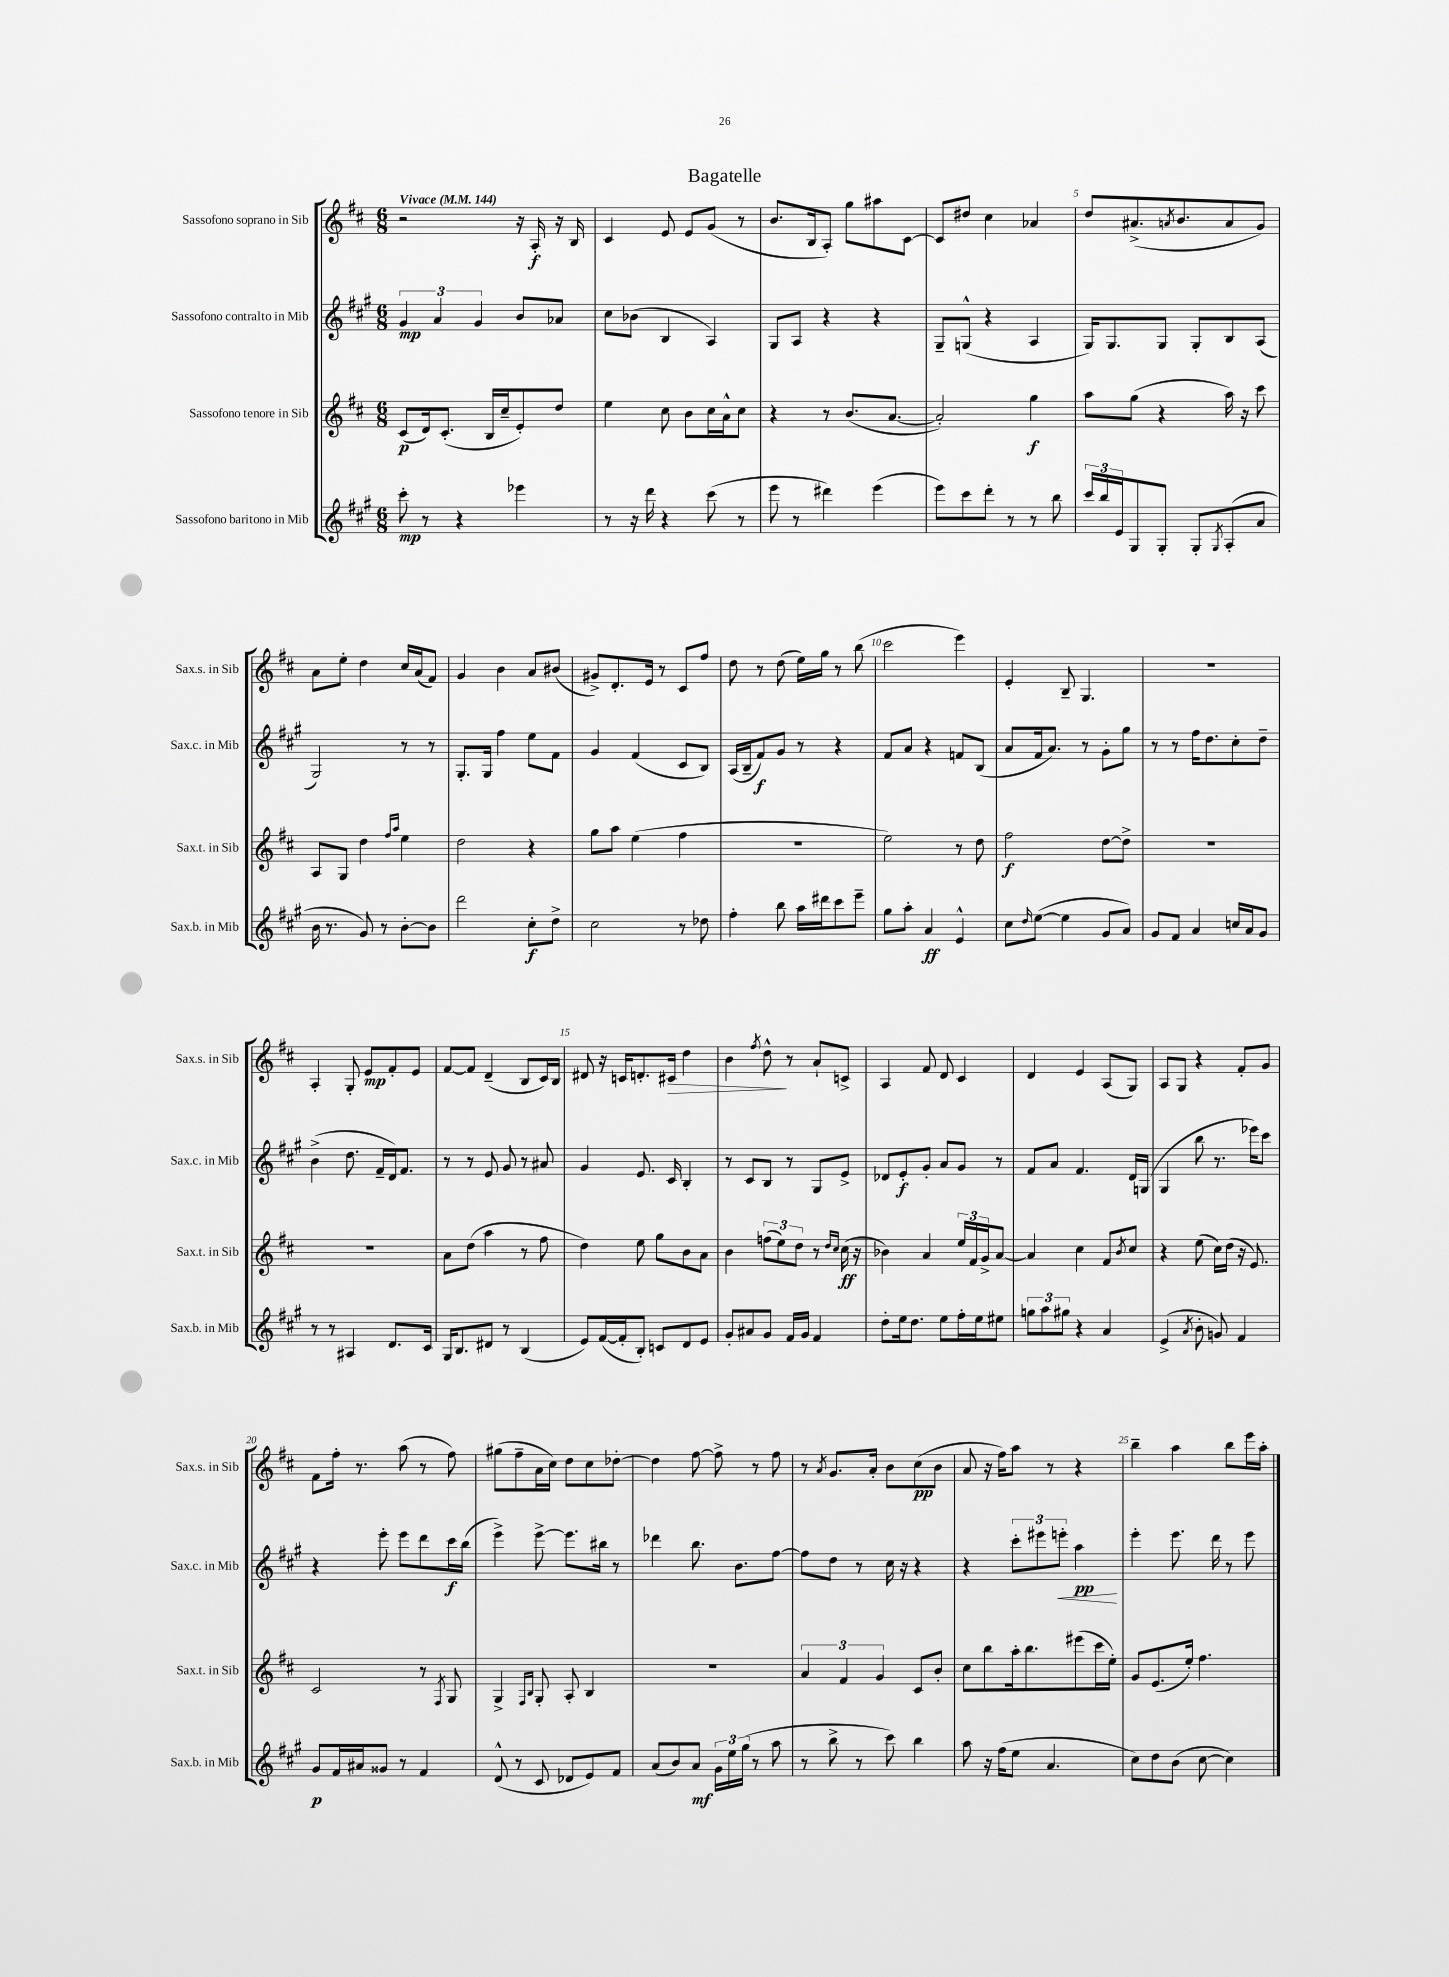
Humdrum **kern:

**kern	**kern	**kern	**kern
*staff4	*staff3	*staff2	*staff1
*clefG2	*clefG2	*clefG2	*clefG2
*k[f#c#g#]	*k[f#c#]	*k[f#c#g#]	*k[f#c#]
*M6/8	*M6/8	*M6/8	*M6/8
*MM144	*MM144	*MM144	*MM144
8ccc#'\	(8c#/L	6g#/	2r
8r	16d/k)	.	.
.	.	6a/	.
.	(8.c#'/J	.	.
4r	.	.	.
.	.	6g#/	.
.	16B/LL	.	.
.	16cc#~/J	.	.
4eee-\	8e'/)	8b/L	16r
.	.	.	16A'/
.	8dd/J	8a-/J	16r
.	.	.	16B/
=	=	=	=
8r	4ee\	8cc#\L	4c#/
16r	.	(8b-\J	.
16ddd\	.	.	.
4r	8cc#\	4B/	8e/
.	8b\L	.	8e/L
(8ccc#\	16cc#\L	4A/)	(8g/J
.	16a^^\J	.	.
8r	8cc#\J	.	8r
=	=	=	=
8eee\	4r	8G#/L	8.b/L
8r	.	8A/J	.
.	.	.	16B/k
4ddd#\)	8r	4r	8A'/J)
.	(8.b/L	.	8gg\L
(4eee\	.	4r	8aa#\
.	[8.a/J	.	.
.	.	.	[8c#\J
=	=	=	=
8eee\L)	2a'/])	8G#~/L	8c#/]L
8ccc#\	.	(8G^^/J	8dd#/J
8ddd'\J	.	4r	4cc#\
8r	.	.	.
8r	4gg\	4A/	4a-/
8bb\	.	.	.
=	=	=	=
24ccc#/LL	8aa\L	16G#/LK)	8dd/L
24bb/	.	.	.
.	.	8.G#/	.
24e/J	.	.	.
8G#/	(8gg\J	.	(8.a#^/
8G#'/J	4r	8G#/J	.
.	.	.	8qa/
.	.	.	8.b/
8G#'/L	.	8G#'/L	.
8qG#/	.	.	.
(8A'/	16aa\)	8B/	8a/
.	16r	.	.
8a/J	8ccc#\	(8A/J	8g/J)
=	=	=	=
16b\	8A/L	2G#/)	8a\L
8.r	.	.	.
.	8G/J	.	8ee'\J
8g#/)	4dd\	.	4dd\
8r	.	.	.
.	16qqff#/LL	.	.
.	16qqaa/JJ	.	.
[8b'\L	4ee\	8r	16cc#/LL
.	.	.	(16a/J
8b\]J	.	8r	8f#/J)
=	=	=	=
2ddd\	2dd\	8.G#'/L	4g/
.	.	16G#/Jk	.
.	.	4ff#\	4b\
8cc#'\L	4r	8ee\L	8a/L
8dd^\J	.	8f#\J	(8b#/J
=	=	=	=
2cc#\	8gg\L	4g#/	8g#^/L)
.	8aa\J	.	8.d'/
.	(4ee\	(4f#/	.
.	.	.	16e/Jk
.	.	.	8r
8r	4ff#\	8c#/L	8c#/L
8dd-\	.	8B/J)	8ff#/J
=	=	=	=
4ff#'\	2.r	(16A/LL	8dd\
.	.	16B~/J	.
.	.	8f#/)	8r
8bb\	.	8g#/J	(8dd\
16aa\LL	.	8r	16ee\LL)
16ddd#\J	.	.	16gg\JJ
8ccc#\	.	4r	8r
8eee~\J	.	.	(8bb\
=	=	=	=
8gg#\L	2ee\)	8f#/L	2ccc#\
8aa'\J	.	8a/J	.
4a/	.	4r	.
4e^^/	8r	8f/L	4eee\)
.	8dd\	(8B/J	.
=	=	=	=
8cc#\L	2ff#\	8a/L	4e'/
16qqdd/	.	.	.
([8ee\J	.	16f#/k	.
.	.	8.a/J)	.
4ee\]	.	.	8B~/
.	.	8r	4.G/
8g#/L	[8dd\L	8g#'\L	.
8a/J)	8dd^\]J	8gg#\J	.
=	=	=	=
8g#/L	2.r	8r	2.r
8f#/J	.	8r	.
4a/	.	16ff#\LK	.
.	.	8.dd\	.
16cc/LL	.	8cc#'\	.
16a/J	.	.	.
8g#/J	.	8dd~\J	.
=	=	=	=
8r	2.r	(4b^\	4A'/
8r	.	.	.
4A#/	.	8.dd\	8G'/
.	.	.	8e/L
.	.	16f#~/LL	.
8.d/L	.	16d/J)	8f#'/
.	.	8.f#/J	.
.	.	.	8e/J
16c#/Jk	.	.	.
=	=	=	=
16G#/LK	8a\L	8r	[8f#/L
8.B/	.	.	.
.	(8dd\J	8r	8f#/]J
8d#/J	4aa\	8e/	(4d~/
8r	.	8g#/	.
(4B/	8r	8r	8B/L
.	8ff#\	8a#/	16c#/L)
.	.	.	16B/JJ
=	=	=	=
8e/L)	4dd\)	4g#/	8d#/
([16f#/L	.	.	16r
16f#'/]J	.	.	16c/LK
8B'/J)	8ee\	8.e/	8.d'/
8c/L	8gg\L	.	.
.	.	16c#/	16c#/Jk
8d/	8b\	4B'/	4dd\
8e/J	8a\J	.	.
=	=	=	=
8g#'/L	4b\	8r	4b\
8a#/	.	8c#/L	.
.	.	.	8qff#/
8g#/J	(12ff\L	8B/J	8dd^^\
.	12ee\)	.	.
16f#/LL	.	8r	8r
.	12dd\J	.	.
16g#/JJ	.	.	.
4f#/	8r	8G#/L	8a`/L
.	16qqdd/LL	.	.
.	16qqcc#/JJ	.	.
.	(16cc#\	8e^/J	8c^/J
.	16r	.	.
=	=	=	=
8dd'\L	4b-\)	8d-/L	4A/
16ee\k	.	8e'/	.
8.dd\J	.	.	.
.	4a/	8g#'/J	8f#/
8ee\L	.	8a/L	8d/
16ff#'\L	24ee/LL	8g#/J	4c#/
.	24f#/	.	.
16ee\J	.	.	.
.	24g^/J	.	.
8ee#\J	[8a/J	8r	.
=	=	=	=
12gg\L	4a/]	8f#/L	4d/
12aa\	.	.	.
.	.	8a/J	.
12gg#\J	.	.	.
4r	4cc#\	4.f#/	4e/
4a/	8f#/L	.	(8A/L
.	8qb/	.	.
.	8cc#/J	16d/LL	8G/J)
.	.	(16G/JJ	.
=	=	=	=
(4e^/	4r	4G#/	8A/L
.	.	.	8G/J
8qa/	.	.	.
8b'\	(8ee\	8bb\	4r
8g/)	16cc#\LL)	8.r	.
.	(16dd\JJ	.	.
4f#/	16r	.	8f#'/L
.	8.e/)	16eee-\LK)	.
.	.	8ccc#\J	8g/J
=	=	=	=
8g#/L	2c#/	4r	8f#\L
16f#/L	.	.	16ff#'\Jk
16a#/J	.	.	8.r
8g##/J	.	8eee'\	.
8r	.	8eee\L	(8aa\
4f#/	8r	8ddd\	8r
.	8qF#/	.	.
.	8G/	16ccc#\L	8ff#\)
.	.	(16bb\JJ	.
=	=	=	=
(8d^^/	4G^/	4eee^\)	(8gg#\L
8r	.	.	8ff#~\
.	16qqF#/LL	.	.
.	16qqB/JJ	.	.
8c#/	8G'/	[8eee^\	16a\L
.	.	.	16cc#\JJ)
8d-/L	8A'/	8.eee\]L	8dd\L
8e/)	4B/	.	8cc#\
.	.	16bb#\Jk	.
8f#/J	.	8r	[8dd-'\J
=	=	=	=
(8a/L	2.r	4ddd-\	4dd-\]
8b/)	.	.	.
8a/J	.	8.bb\	[8ff#\
24g#\LL	.	.	8ff#^\]
24ee\	.	.	.
.	.	8.b\L	.
(24gg#\JJ	.	.	.
8r	.	.	8r
8aa\	.	[8ff#\J	8ff#\
=	=	=	=
8r	6a/	8ff#\]L	8r
.	.	.	8qa/
8bb^\	.	8dd\J	8.g/L
.	6f#/	.	.
8r	.	8r	.
.	.	.	16a'/Jk
.	6g/	.	.
8ccc#\)	.	16cc#\	8b\L
.	.	16r	.
4bb\	8c#/L	4r	(8cc#\
.	8b'/J	.	8b\J
=	=	=	=
8aa\	8cc#\L	4r	8a/
16r	8bb\	.	16r
(16ff#\LK	.	.	16ff#\LK)
8ee\J	16aa'\k	12ccc#'\L	8aa\J
.	8.bb\	.	.
.	.	12eee#\	.
4.a/	.	.	8r
.	.	12eee'\J	.
.	(8eee#\	4aa\	4r
.	16ccc#\L	.	.
.	16ee'\JJ)	.	.
=	=	=	=
8cc#\L)	8g/L	4eee'\	4bb~\
8dd\	(8.e/	.	.
(8b\J	.	8.eee\	4aa\
.	16ee'/Jk)	.	.
[8cc#\	4.ff#\	.	.
.	.	16ddd\	.
4cc#\])	.	8r	8bb\L
.	.	8eee\	16eee\L
.	.	.	16aa'\JJ
==	==	==	==
*-	*-	*-	*-
